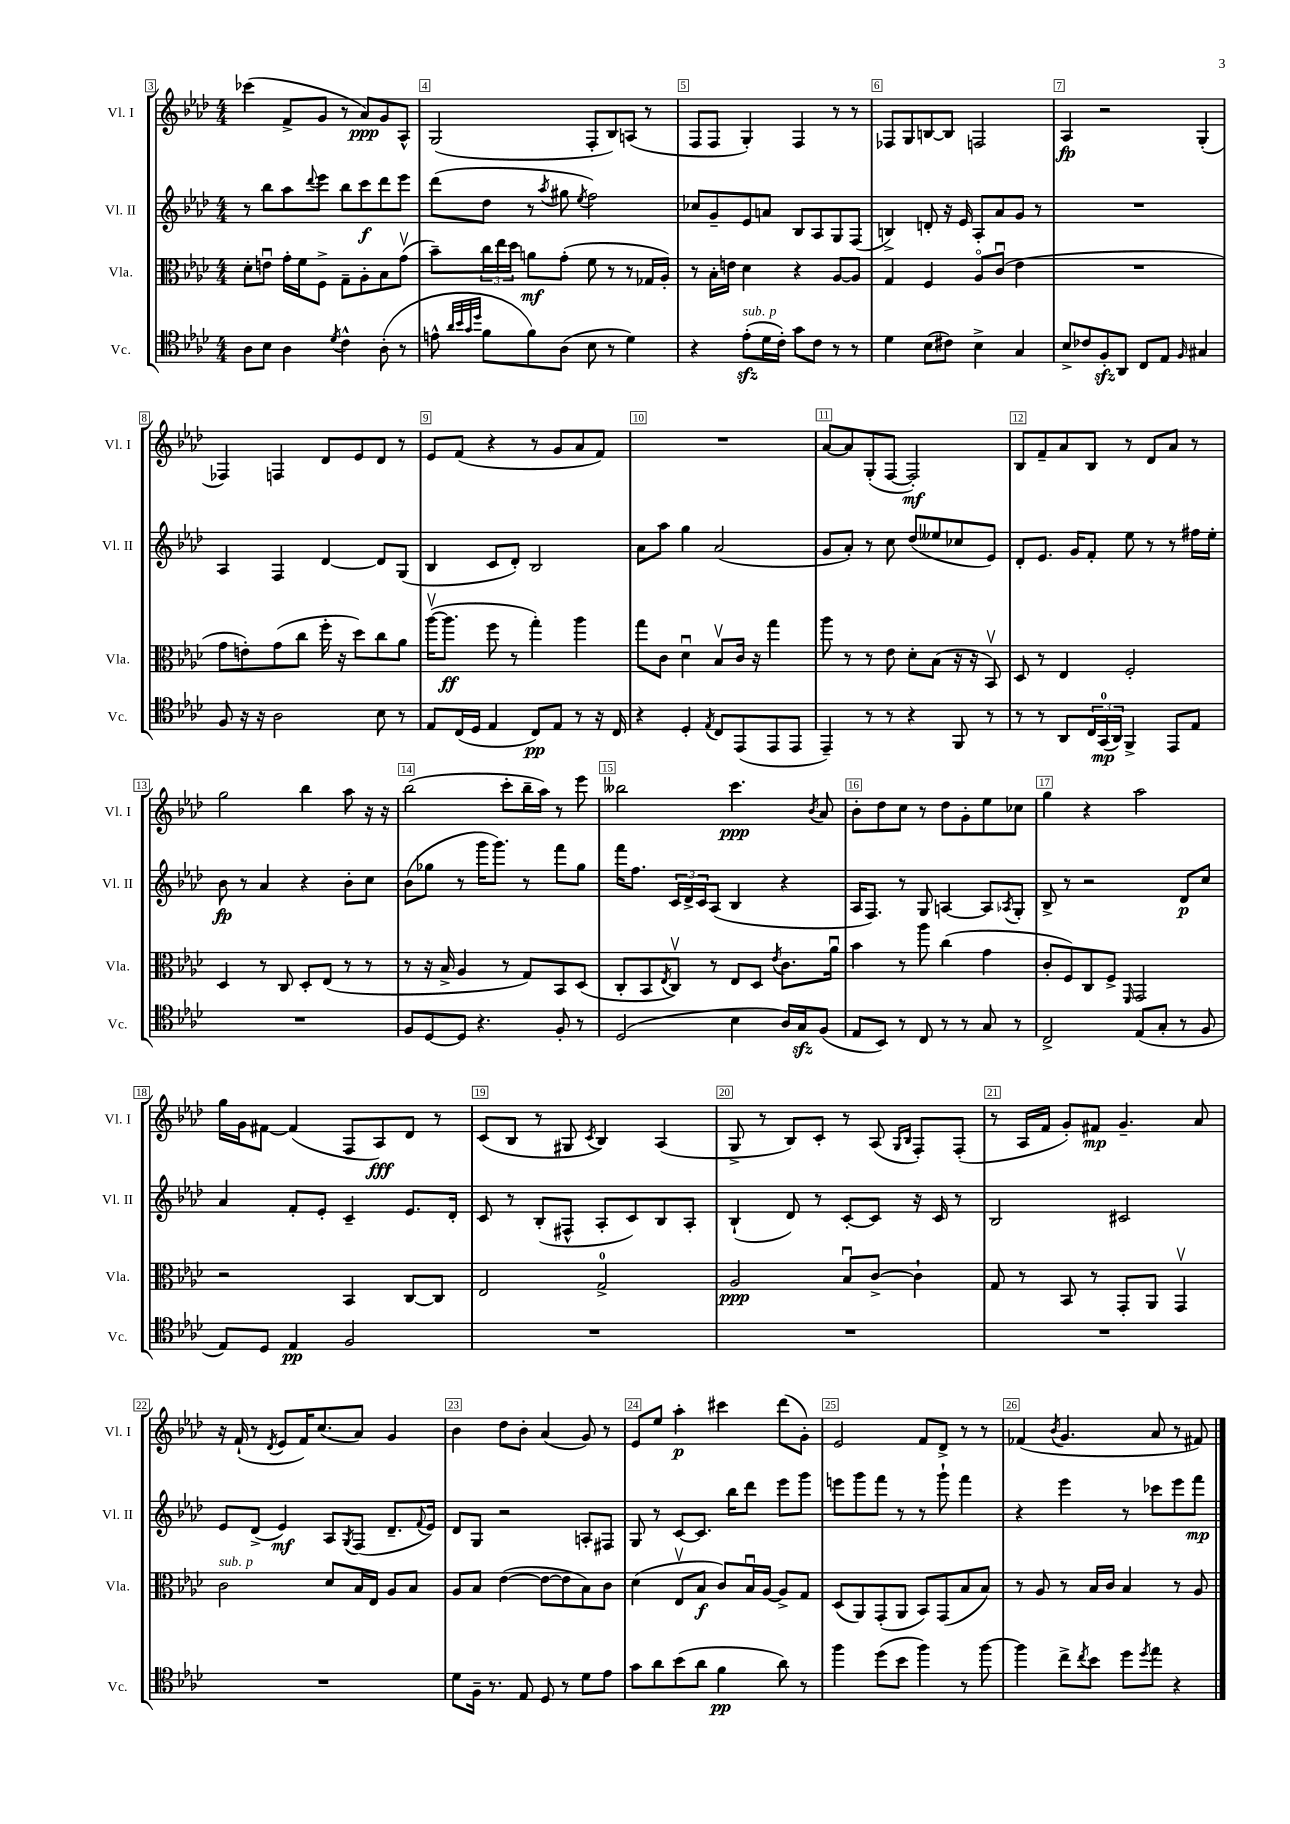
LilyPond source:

<<
\new StaffGroup <<
\new Staff = "s0" \with { instrumentName = "Vl. I" shortInstrumentName = "Vl. I" } {
    \clef treble \key aes \major \numericTimeSignature \time 4/4
    ces'''4( f'8-> g'8 r8 aes'8\ppp) g'8 aes8-^ |
    g2( f8-. bes8) a8( r8 |
    f8 f8 g4-.) f4 r8 r8 |
    fes8 g8 b8~ b8 f2 |
    aes4\fp r2 g4-.( |
    fes4) f4 des'8 ees'8 des'8 r8 |
    ees'8 f'8( r4 r8 g'8 aes'8 f'8) |
    R1 |
    aes'8~ aes'8 g8-.( f8~ f2-.\mf) |
    bes8 f'8-- aes'8 bes8 r8 des'8 aes'8 r8 |
    g''2 bes''4 aes''8 r16 r16 |
    bes''2( c'''8-. bes''16-- aes''16) r8 ees'''8 |
    beses''2 c'''4.\ppp \acciaccatura { bes'8 } aes'8 |
    bes'8-. des''8 c''8 r8 des''8 g'8-. ees''8 ces''8 |
    g''4 r4 aes''2 |
    g''16 g'16 fis'8~ fis'4( f8 aes8\fff) des'8 r8 |
    c'8( bes8 r8 gis8 \acciaccatura { c'8 } bes4) aes4( |
    g8-> r8 bes8) c'8-. r8 aes8( \grace { g16 bes16 } f8-.) f8-.( |
    r8 aes16 f'16 g'8-.) fis'8\mp g'4.-- aes'8 |
    r16 f'16-!( r8 \acciaccatura { des'8 } ees'8 f'16) c''8.( aes'8) g'4 |
    bes'4 des''8 bes'8-. aes'4( g'8) r8 |
    ees'8 ees''8 aes''4-.\p cis'''4 des'''8( g'8-.) |
    ees'2 f'8 des'8-> r8 r8 |
    fes'4( \acciaccatura { bes'8 } g'4. aes'8 r8 fis'8) \bar "|." |
}
\new Staff = "s1" \with { instrumentName = "Vl. II" shortInstrumentName = "Vl. II" } {
    \clef treble \key aes \major \numericTimeSignature \time 4/4
    r8 bes''8 aes''8 \appoggiatura { des'''8 } ees'''8 bes''8 c'''8\f des'''8 ees'''8 |
    des'''8( des''8 r8 \acciaccatura { aes''8 } gis''8 \acciaccatura { ees''8 } f''2) |
    ces''8 g'8-- ees'8 a'8 bes8 aes8 g8 f8( |
    b4->) d'8-. r16 ees'16 aes8-. aes'8 g'8 r8 |
    R1 |
    aes4 f4 des'4~ des'8 g8( |
    bes4 c'8 des'8-.) bes2 |
    aes'8 aes''8 g''4 aes'2( |
    g'8 aes'8-.) r8 c''8 des''8( eeses''8 ces''8 ees'8) |
    des'8-. ees'8. g'16 f'8-. ees''8 r8 r8 fis''16 ees''16-. |
    bes'8\fp r8 aes'4 r4 bes'8-. c''8 |
    bes'8( ges''8 r8 g'''16 g'''8.) r8 f'''8 ges''8 |
    f'''16 f''8. \tuplet 3/2 { c'16 des'16-> c'16 } aes8( bes4 r4 |
    aes16 f8.) r8 g8 a4~ a8 \acciaccatura { aes8 } g8-. |
    bes8-> r8 r2 des'8\p c''8 |
    aes'4 f'8-. ees'8-. c'4-- ees'8. des'16-. |
    c'8 r8 bes8-.( fis8-^ aes8-. c'8) bes8 aes8-. |
    bes4-!( des'8) r8 c'8~-. c'8 r16 c'16 r8 |
    bes2 cis'2 |
    ees'8 des'8->( ees'4\mf) aes8 \acciaccatura { g8 } f8( des'8.-- \appoggiatura { f'8 } ees'16) |
    des'8 g8 r2 a8-. fis8 |
    g8 r8 c'8~ c'8. bes''16 des'''8 ees'''8 g'''8 |
    e'''8 g'''8 f'''8 r8 r8 g'''8-! f'''4 |
    r4 ees'''4 r8 ces'''8 ees'''8 f'''8\mp \bar "|." |
}
\new Staff = "s2" \with { instrumentName = "Vla." shortInstrumentName = "Vla." } {
    \clef alto \key aes \major \numericTimeSignature \time 4/4
    des'8-. e'8\downbow g'16-. f'16 f8-> g8-- aes8-. bes8 g'8\upbow( |
    bes'8--) \tuplet 3/2 { c''16 ees''16 des''16 } a'8\mf g'8-.( f'8 r8 r8 ges16 aes16-.) |
    r8 bes16-. e'16 des'4 r4 aes8~ aes8 |
    g4 f4 aes8\flageolet c'8\downbow( ees'4 |
    R1 |
    g'8 e'8-.) g'8( c''8 f''16-. r16 des''8) c''8 aes'8 |
    aes''16~\upbow( aes''8.\ff f''8 r8 g''4-.) aes''4 |
    g''8 c'8 des'4\downbow bes8\upbow c'16 r16 g''4 |
    aes''8 r8 r8 ees'8 des'8-. bes8( r16 r16 bes,8\upbow) |
    des8 r8 ees4 f2-. |
    des4 r8 c8 des8-. ees8( r8 r8 |
    r8 r16 bes16-> aes4 r8 g8) bes,8 des8( |
    c8-. bes,8 \acciaccatura { ees8 } c8\upbow) r8 ees8 des8 \acciaccatura { ees'8 } c'8. aes'16\downbow |
    bes'4 r8 aes''8 c''4( g'4 |
    c'8-. f8) c8 f8-> \grace { f,16 } g,2 |
    r2 bes,4 c8~ c8 |
    ees2 g2-0-> |
    aes2\ppp bes8\downbow c'8~-> c'4-! |
    g8 r8 bes,8 r8 g,8-. aes,8 g,4\upbow |
    c'2^\markup { \italic "sub. p" } des'8 bes16 ees16 aes8 bes8 |
    aes8 bes8 ees'4~( ees'8~ ees'8 bes8) c'8 |
    des'4( ees8\upbow bes8\f c'8) bes16\downbow aes16~ aes8-> g8 |
    des8( aes,8) g,8-.( aes,8 bes,8) g,8( bes8 bes8) |
    r8 aes8 r8 bes16 c'16 bes4 r8 aes8 \bar "|." |
}
\new Staff = "s3" \with { instrumentName = "Vc." shortInstrumentName = "Vc." } {
    \clef tenor \key aes \major \numericTimeSignature \time 4/4
    aes8 bes8 aes4 \acciaccatura { des'8 } c'4-^ aes8-.( r8 |
    e'8-^ \grace { aes'32 bes'32 g'32 des''32 } f'8 f'8) aes8( bes8 r8 des'4) |
    r4 ees'8-.\sfz^\markup { \italic "sub. p" }( des'16 c'16-.) g'8 c'8 r8 r8 |
    des'4 bes8( cis'8) bes4-> g4 |
    bes8-> ces'8 f8-.\sfz aes,8 c8 ees8 \grace { f16 } gis4 |
    f8 r16 r16 aes2 bes8 r8 |
    ees8 c16( des16 ees4 c8\pp) ees8 r8 r16 c16 |
    r4 des4-. \acciaccatura { ees8 } c8 ees,8( ees,8 ees,8 |
    ees,4--) r8 r8 r4 f,8 r8 |
    r8 r8 aes,8 \tuplet 3/2 { c16 g,16-0\mp( aes,16) } f,4-> ees,8 ees8 |
    R1 |
    f8 des8~ des8 r4. f8-. r8 |
    des2( bes4 aes16) g16\sfz f8( |
    ees8 bes,8) r8 c8 r8 r8 g8 r8 |
    c2-> ees8( g8-. r8 f8 |
    ees8) des8 ees4\pp f2 |
    R1 |
    R1 |
    R1 |
    R1 |
    des'8 f16-- r8. ees8 des8 r8 des'8 ees'8 |
    g'8 aes'8 bes'8( aes'8 f'4\pp aes'8) r8 |
    f''4 des''8( bes'8 f''4) r8 f''8~ |
    f''4 c''8-> \acciaccatura { c''8 } bes'8 des''8 \acciaccatura { des''8 } ees''8 r4 \bar "|." |
}
>>
>>
\layout { \context { \Score currentBarNumber = #3 \override BarNumber.break-visibility = ##(#f #t #t) barNumberVisibility = #all-bar-numbers-visible \override BarNumber.stencil = #(make-stencil-boxer 0.1 0.3 ly:text-interface::print) } }
